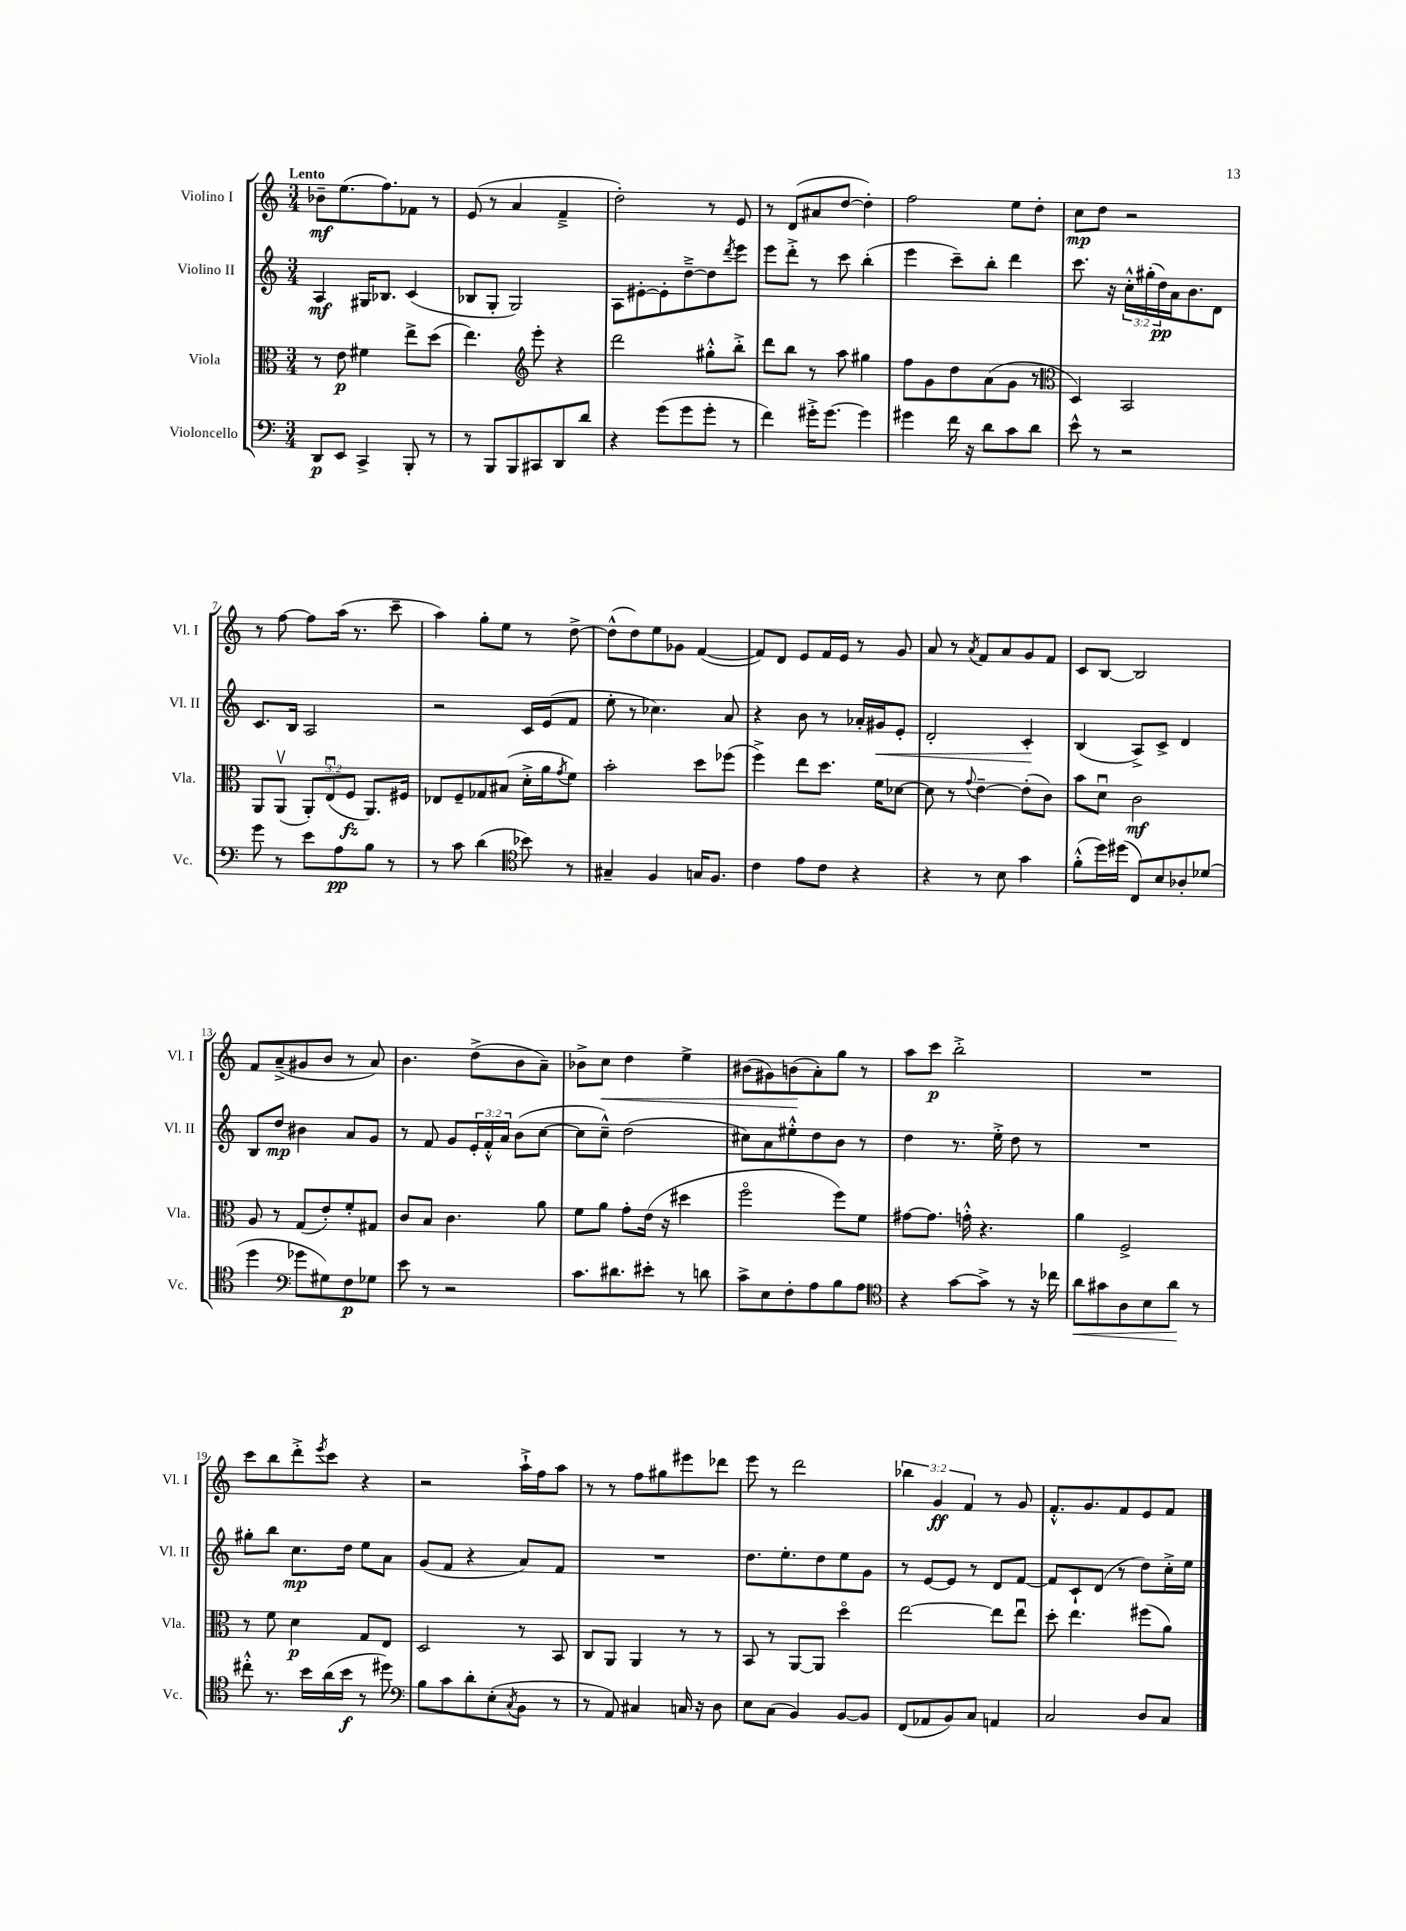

**kern	**dynam	**kern	**dynam	**kern	**dynam	**kern	**dynam
*part4	*part4	*part3	*part3	*part2	*part2	*part1	*part1
*staff4	*staff4	*staff3	*staff3	*staff2	*staff2	*staff1	*staff1
*I"Violoncello	*	*I"Viola	*	*I"Violino II	*	*I"Violino I	*
*I'Vc.	*	*I'Vla.	*	*I'Vl. II	*	*I'Vl. I	*
*clefF4	*	*clefC3	*	*clefG2	*	*clefG2	*
*k[]	*	*k[]	*	*k[]	*	*k[]	*
*M3/4	*	*M3/4	*	*M3/4	*	*M3/4	*
=1	=1	=1	=1	=1	=1	=1	=1
!	!	!	!	!	!	!LO:TX:a:B:t=Lento	!
8DD/L	p	8r	.	4A/	mf	8b-X~\L	mf
8EE/J	.	8e\	p	.	.	(8.ee\	.
4CC^/	.	4f#X\	.	16G#X/KL	.	.	.
.	.	.	.	8.B-X/J	.	8.ff\)	.
8BBB'/	.	8ee^\L	.	(4c/	.	8f-X\J	.
8r	.	(8dd\J	.	.	.	8r	.
=2	=2	=2	=2	=2	=2	=2	=2
8r	.	4.ee\)	.	8B-X/L	.	(8e/	.
8BBB/L	.	.	.	8G'/J	.	8r	.
8BBB/	.	.	.	2G/)	.	4a/	.
*	*	*clefG2	*	*	*	*	*
8CC#X/	.	8eee'\	.	.	.	.	.
8DD/	.	4r	.	.	.	4f~^/	.
8d/J	.	.	.	.	.	.	.
=3	=3	=3	=3	=3	=3	=3	=3
4r	.	2ddd\	.	8A\L	.	2dd'\)	.
.	.	.	.	[8e#X'\	.	.	.
(8g\L	.	.	.	8e#'\]	.	.	.
8g\	.	.	.	[8dd~^\	.	.	.
8g'\J	.	8gg#X'^^\L	.	8dd\]	.	8r	.
.	.	.	.	8qddd/	.	.	.
8r	.	8bb'^\J	.	8eee\J	.	8e/	.
=4	=4	=4	=4	=4	=4	=4	=4
4f\)	.	8ddd\L	.	8eee\L	.	8r	.
.	.	8bb\J	.	8ddd'^\J	.	(8d/L	.
16g#X'^\KL	.	8r	.	8r	.	8a#X/	.
[8.g#\J	.	.	.	.	.	.	.
.	.	8aa\	.	8ccc\	.	[8dd/J	.
4g#\]	.	4gg#X\	.	(4bb'\	.	4dd'\])	.
=5	=5	=5	=5	=5	=5	=5	=5
4g#X\	.	8ff\L	.	4eee\	.	2ff\	.
.	.	8g\	.	.	.	.	.
16f\	.	8dd\	.	8ccc~\L)	.	.	.
16r	.	.	.	.	.	.	.
8d\L	.	(8a\	.	8bb'\J	.	.	.
8c\	.	8g\J	.	4ddd\	.	8ee\L	.
8d\J	.	8r	.	.	.	8dd'\J	.
=6	=6	=6	=6	=6	=6	=6	=6
*	*	*clefC3	*	*	*	*	*
8e^^\	.	4D/)	.	8.ccc\	.	8cc\L	mp
8r	.	.	.	.	.	8dd\J	.
.	.	.	.	16r	.	.	.
2r	.	2BB/	.	24cc'^^\LL	.	2r	.
.	.	.	.	(24gg#X'\	.	.	.
.	.	.	.	24dd\)	pp	.	.
.	.	.	.	16a\J	.	.	.
.	.	.	.	8.b\	.	.	.
.	.	.	.	8d\J	.	.	.
!!LO:LB:g=z
=7	=7	=7	=7	=7	=7	=7	=7
8g\	.	8AA/L	.	8.c/L	.	8r	.
8r	.	(8AAv/J	.	.	.	[8ff\	.
.	.	.	.	16B/Jk	.	.	.
8e\L	.	12AA'/L)	.	2A/	.	8ff\L]	.
.	.	(12Eu/	.	.	.	.	.
8A\	pp	.	.	.	.	(16aa\Jk	.
.	.	12F/J	fz	.	.	.	.
.	.	.	.	.	.	8.r	.
8B\J	.	8.AA/L)	.	.	.	.	.
8r	.	.	.	.	.	8ccc~\	.
.	.	16F#X/Jk	.	.	.	.	.
=8	=8	=8	=8	=8	=8	=8	=8
8r	.	8E-X/L	.	2r	.	4aa\)	.
8c\	.	8F~/	.	.	.	.	.
(4d\	.	8G-X/	.	.	.	8gg'\L	.
.	.	(8B#X/J	.	.	.	8ee\J	.
*clefC4	*	*	*	*	*	*	*
8b-X\)	.	16d'^\LL	.	16c/LL	.	8r	.
.	.	16a\J	.	(16e/J	.	.	.
.	.	8qg/	.	.	.	.	.
8r	.	8f\J)	.	8f/J	.	[8dd^\	.
=9	=9	=9	=9	=9	=9	=9	=9
4G#X~/	.	2b'\	.	8ee'\	.	(8dd^^\L]	.
.	.	.	.	8r	.	8dd\)	.
4F/	.	.	.	4.cc-X\)	.	8ee\	.
.	.	.	.	.	.	8g-X\J	.
16Gn/KL	.	8dd\L	.	.	.	([4f/	.
8.F/J	.	.	.	.	.	.	.
.	.	(8ff-X\J	.	8a/	.	.	.
=10	=10	=10	=10	=10	=10	=10	=10
4c\	.	4ff^\)	.	4r	.	8f/L])	.
.	.	.	.	.	.	8d/J	.
8e\L	.	8ee\L	.	8b\	.	8e/L	.
8c\J	.	8.dd\J	.	8r	.	16f/L	.
.	.	.	.	.	.	16e/JJ	.
4r	.	.	.	16a-X'/LL	.	8r	.
!	!	!	!	!	!LO:HP:b	!	!
.	.	16f\KL	.	16g#X/J	<	.	.
.	.	[8d-X\J	.	8e'/J	.	8g/	.
=11	=11	=11	=11	=11	=11	=11	=11
4r	.	8d-\]	.	2d'/	.	8a/	.
.	.	8r	.	.	.	8r	.
.	.	8qqg/	.	.	.	8qa/	.
8r	.	[4e~\	.	.	.	8f/L	.
8B\	.	.	.	.	.	8a/	.
4g\	.	(8e'\L]	.	4c'/	.	8g/	.
.	.	8c\J)	.	.	.	8f/J	.
.	.	.	.	.	[	.	.
=12	=12	=12	=12	=12	=12	=12	=12
(8f'^^\L	.	8b\L	.	(4B/	.	8c/L	.
16dd\L)	.	8du\J	.	.	.	[8B/J	.
(16dd#X\JJ	.	.	.	.	.	.	.
8C/L)	.	2c\	mf	8A^/L)	.	2B/]	.
8B/	.	.	.	8c^/J	.	.	.
8A-X'/	.	.	.	4d/	.	.	.
(8d-X/J	.	.	.	.	.	.	.
!!LO:LB:g=z
=13	=13	=13	=13	=13	=13	=13	=13
4dd\	.	8A/	.	8B/L	.	8f/L	.
.	.	8r	.	8dd/J	mp	(8a~^/	.
*clefF4	*	*	*	*	*	*	*
8g-X\L	.	(8G/L	.	4b#X\	.	8g#X/	.
8G#X\)	.	8e'/)	.	.	.	8b/J	.
8F\	p	8f'/	.	8a/L	.	8r	.
8G-X\J	.	8G#X/J	.	8g/J	.	8a/)	.
=14	=14	=14	=14	=14	=14	=14	=14
8e\	.	8c/L	.	8r	.	4.b\	.
8r	.	8B/J	.	8f/	.	.	.
2r	.	4.c\	.	8g/L	.	.	.
.	.	.	.	24e'/L	.	(8dd^\L	.
.	.	.	.	24f'^^/	.	.	.
.	.	.	.	24a/JJ	.	.	.
.	.	.	.	(8b\L	.	8b\	.
.	.	8a\	.	[8cc\J	.	8a~\J)	.
=15	=15	=15	=15	=15	=15	=15	=15
8.c\L	.	8f\L	.	8cc\L]	.	8b-X^\L	.
!	!	!	!	!	!	!	!LO:HP:b
.	.	8a\J	.	8cc~^^\J)	.	8cc\J	<
8.d#X\	.	.	.	.	.	.	.
.	.	8g'\L	.	(2dd\	.	4dd\	.
8e#X'\J	.	(16e\Jk	.	.	.	.	.
.	.	16r	.	.	.	.	.
8r	.	4dd#X\	.	.	.	4ee^\	.
8dn\	.	.	.	.	.	.	.
=16	=16	=16	=16	=16	=16	=16	=16
8c^\L	.	2ff\	.	8cc#X\L)	.	(8b#X\L	.
8E\	.	.	.	8a\	.	8g#X\)	.
8F'\	.	.	.	8ee#X'^^\	.	(8bn\	.
8A\	.	.	.	8dd\	.	8a'\)	[
8B\	.	8ff\L)	.	8b\J	.	8gg\J	.
8A\J	.	8f\J	.	8r	.	8r	.
=17	=17	=17	=17	=17	=17	=17	=17
*clefC4	*	*	*	*	*	*	*
4r	.	[8g#X\L	.	4dd\	.	8aa\L	.
.	.	8.g#\J]	.	.	.	8ccc\J	p
[8g\L	.	.	.	8.r	.	2bb'^\	.
.	.	16gn'^^\	.	.	.	.	.
8g^\J]	.	4.r	.	.	.	.	.
.	.	.	.	16ee'^\	.	.	.
8r	.	.	.	8dd\	.	.	.
16r	.	.	.	8r	.	.	.
16cc-X\	.	.	.	.	.	.	.
=18	=18	=18	=18	=18	=18	=18	=18
!	!LO:HP:b	!	!	!	!	!	!
8a\L	<	4a\	.	2.r	.	2.r	.
8g#X\	.	.	.	.	.	.	.
8A\	.	2F^/	.	.	.	.	.
8B\	.	.	.	.	.	.	.
8a\J	.	.	.	.	.	.	.
8r	[	.	.	.	.	.	.
!!LO:LB:g=z
=19	=19	=19	=19	=19	=19	=19	=19
8cc#X'^^\	.	8r	.	8gg#X'\L	.	8ccc\L	.
8.r	.	8f\	.	8bb\J	.	8bb\	.
.	.	4d\	p	8.cc\L	mp	8ddd'^\	.
16b\LL	.	.	.	.	.	.	.
.	.	.	.	.	.	8qeee/	.
(16a\	.	.	.	.	.	8ccc\J	.
16b\JJ	f	.	.	16dd\Jk	.	.	.
8r	.	8G/L	.	8ee\L	.	4r	.
8dd#X\)	.	8E/J	.	8a\J	.	.	.
=20	=20	=20	=20	=20	=20	=20	=20
*clefF4	*	*	*	*	*	*	*
8B\L	.	2D/	.	(8g/L	.	2r	.
8c\	.	.	.	8f/J	.	.	.
8d'\	.	.	.	4r	.	.	.
(8E'\	.	.	.	.	.	.	.
8qC/	.	.	.	.	.	.	.
8BB\J	.	8r	.	8a/L)	.	16aa`^\LL	.
.	.	.	.	.	.	16ff\J	.
8r	.	8BB/	.	8f/J	.	8aa\J	.
=21	=21	=21	=21	=21	=21	=21	=21
8r	.	8C/L	.	2.r	.	8r	.
8AA/)	.	8AA/J	.	.	.	8r	.
4C#X/	.	4AA/	.	.	.	8ff\L	.
.	.	.	.	.	.	8gg#X\	.
16Cn/	.	8r	.	.	.	8eee#X\	.
16r	.	.	.	.	.	.	.
8D\	.	8r	.	.	.	8ddd-X\J	.
=22	=22	=22	=22	=22	=22	=22	=22
8E\L	.	8BB/	.	8.dd\L	.	8eee\	.
(8C\J	.	8r	.	.	.	8r	.
.	.	.	.	8.ee'\	.	.	.
4BB/)	.	[8AA/L	.	.	.	2ddd\	.
.	.	8AA/J]	.	8dd\	.	.	.
[8BB/L	.	4dd\	.	8ee\	.	.	.
8BB/J]	.	.	.	8g\J	.	.	.
=23	=23	=23	=23	=23	=23	=23	=23
(8FF/L	.	[2ee\	.	8r	.	6bb-X\	.
8AA-X/	.	.	.	[8e/L	.	.	.
.	.	.	.	.	.	6g/	ff
8BB/)	.	.	.	8e/J]	.	.	.
.	.	.	.	.	.	6f/	.
8C/J	.	.	.	8r	.	.	.
4AAn/	.	8ee\L]	.	8d/L	.	8r	.
.	.	8eeu\J	.	[8f/J	.	8g/	.
=24	=24	=24	=24	=24	=24	=24	=24
2C/	.	8dd'\	.	8f/L]	.	8.f'^^/L	.
.	.	4.ee\	.	8c`/	.	.	.
.	.	.	.	.	.	8.g/	.
.	.	.	.	(8d/J	.	.	.
.	.	.	.	8r	.	8f/	.
8D/L	.	(8ff#X\L	.	8dd\L)	.	8e/	.
8C/J	.	8a\J)	.	16cc'^\L	.	8f/J	.
.	.	.	.	16ee\JJ	.	.	.
==	==	==	==	==	==	==	==
*-	*-	*-	*-	*-	*-	*-	*-
